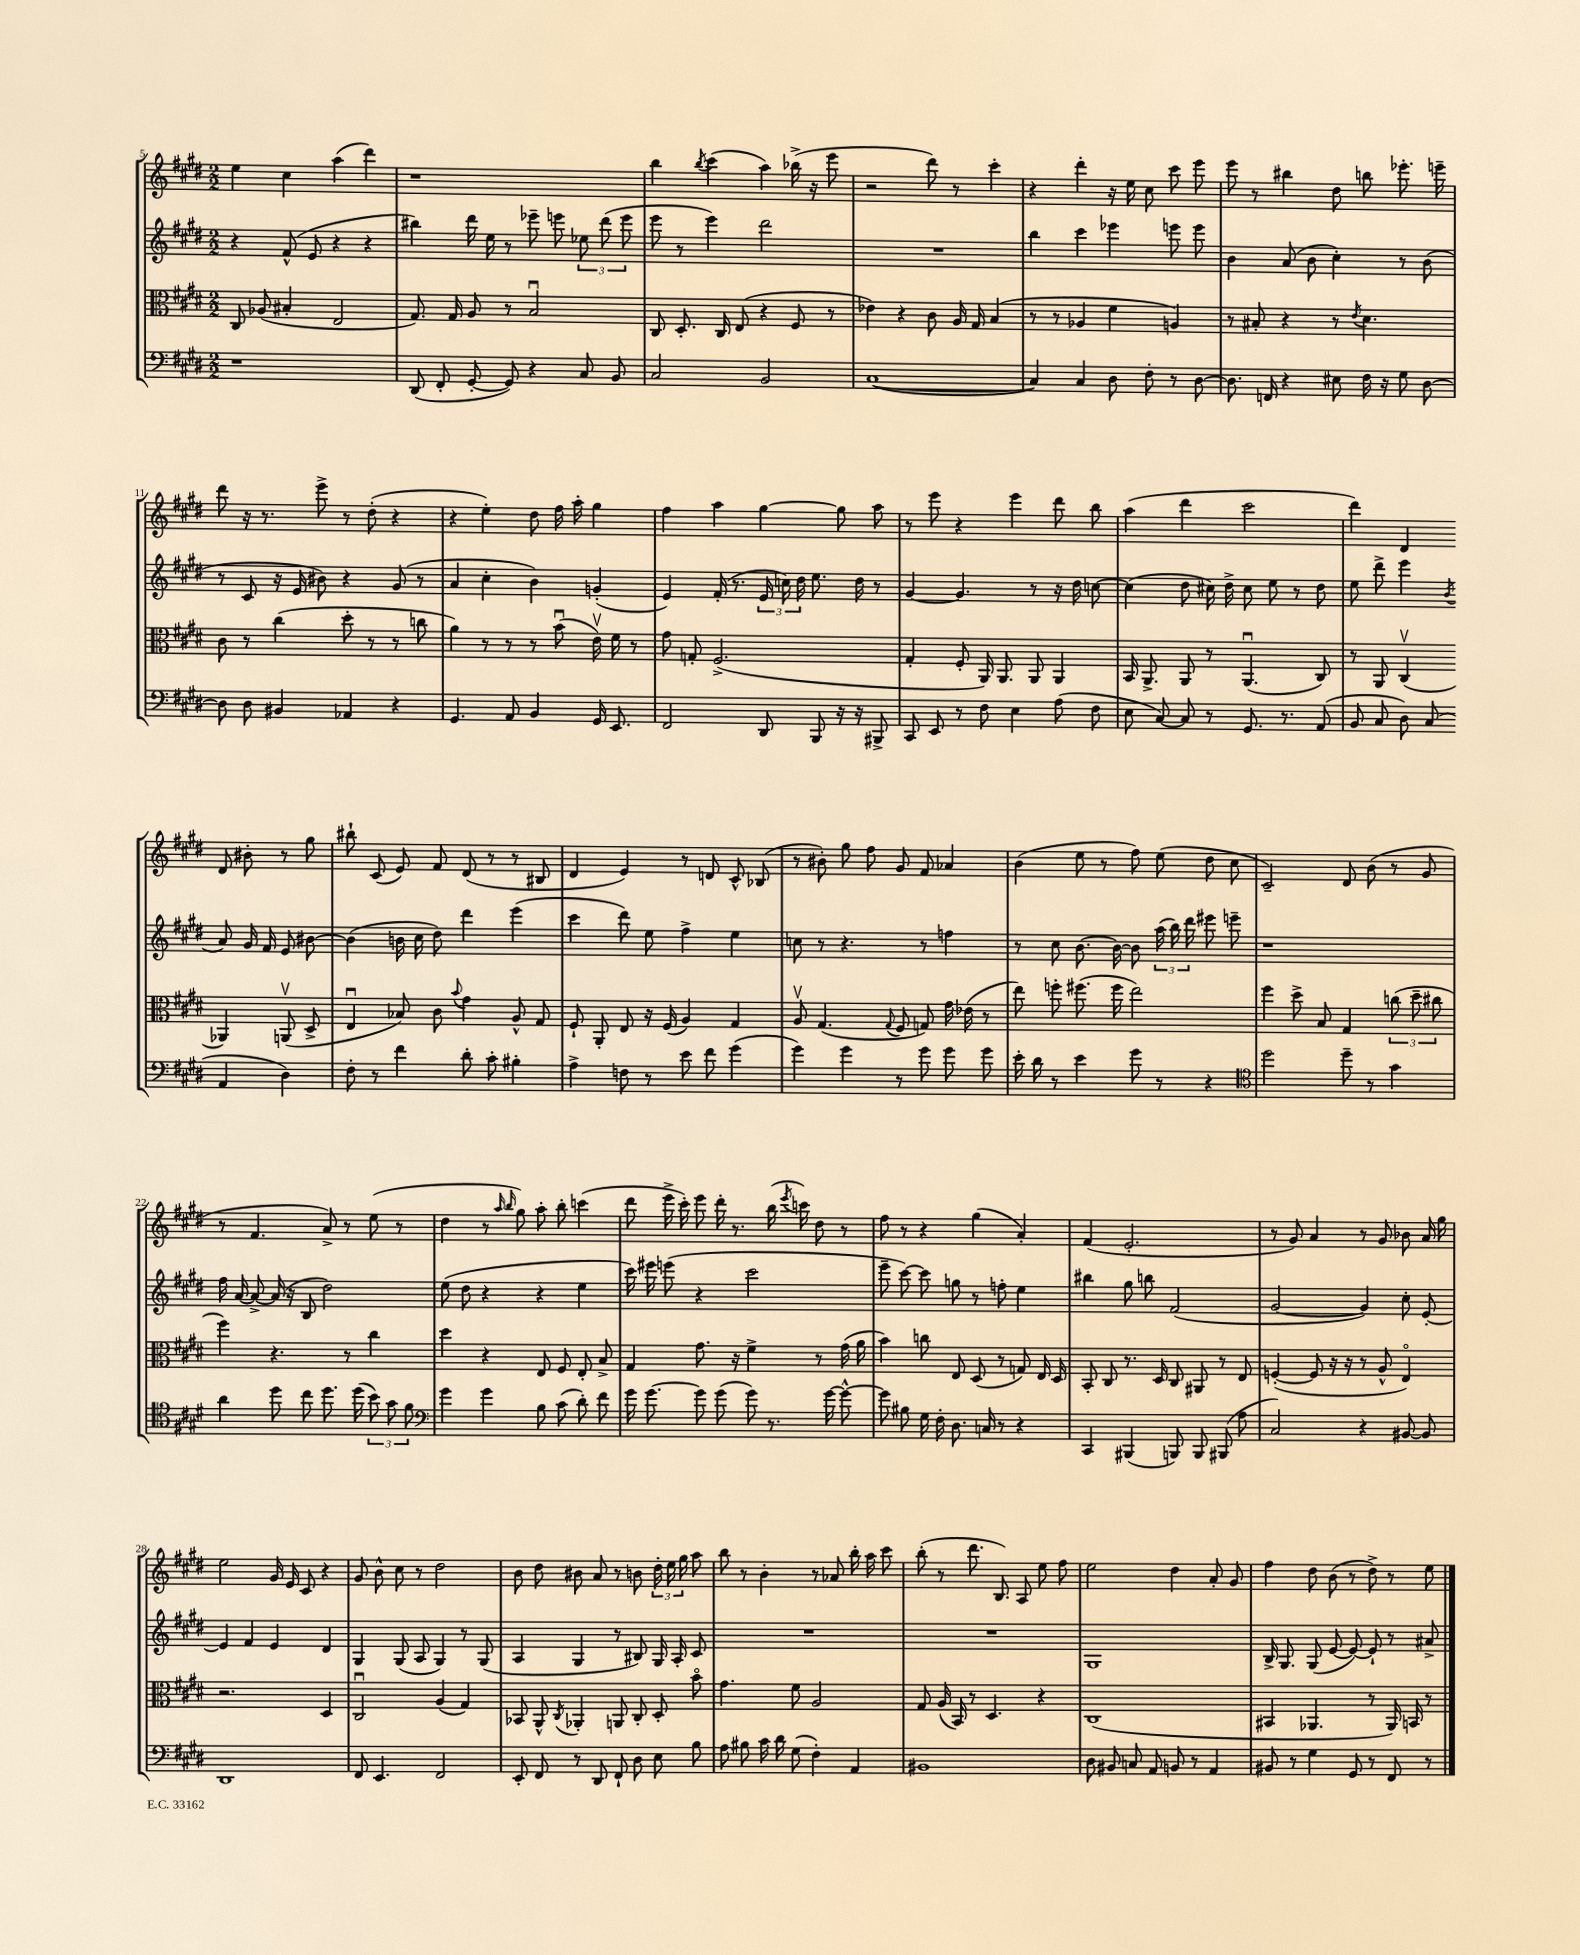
<<
\new StaffGroup <<
\new Staff = "s0" {
    \clef treble \key e \major \numericTimeSignature \time 2/2
    \autoBeamOff e''4 cis''4 a''4( dis'''4) |
    r1 |
    b''4 \acciaccatura { b''8 } cis'''4( a''4) bes''16->( r16 e'''8 |
    r2 dis'''8) r8 cis'''4-. |
    r4 dis'''4-. r16 e''16 cis''8 cis'''8 e'''8 |
    e'''8 r8 bis''4 dis''8 b''8 ees'''8.-. e'''16-- |
    dis'''8 r16 r8. e'''8-> r8 dis''8-.( r4 |
    r4 e''4-.) dis''8 fis''16 a''16-. gis''4 |
    fis''4 a''4 gis''4~ gis''8 a''8 |
    r8 e'''8 r4 e'''4 dis'''8 b''8 |
    a''4( dis'''4 cis'''2 |
    dis'''4) dis'4 dis'8 bis'8-. r8 gis''8 |
    bis''8-! cis'8( e'8) fis'8 dis'8( r8 r8 bis8 |
    dis'4 e'4) r8 d'8 cis'8-^ bes8( |
    r8 bis'8-.) gis''8 fis''8 gis'8 fis'8 aes'4 |
    b'4( e''8 r8 fis''8) e''8( dis''8 cis''8 |
    cis'2--) dis'8 b'8( r8 gis'8 |
    r8 fis'4. a'8->) r8 e''8( r8 |
    dis''4 r8 \grace { a''16 b''16 } gis''8) a''8-. b''8-. c'''4( |
    dis'''8 e'''16-> cis'''16-.) e'''8 dis'''16-. r8. b''16( \acciaccatura { e'''8 } c'''16) dis''8 r8 |
    fis''8 r8 r4 gis''4( a'4-.) |
    fis'4( e'2.-. |
    r8 gis'8) a'4 r8 gis'8 bes'8 a'16 gis''16 |
    e''2 gis'16 e'16 cis'8 r4 |
    gis'8 b'8-^ cis''8 r8 dis''2 |
    b'8 dis''8 bis'8 a'8 r8 b'8 \tuplet 3/2 { dis''16-. e''16 gis''16 } a''8 |
    b''8 r8 b'4-. r8 aes'8 b''16-. a''16 cis'''8 |
    b''8-.( r8 dis'''8. b8.) a8 e''8 fis''8 |
    e''2 dis''4 a'8-. gis'8 |
    fis''4 dis''8 b'8( r8 dis''8->) r8 e''8 \bar "|." |
}
\new Staff = "s1" {
    \clef treble \key e \major \numericTimeSignature \time 2/2
    \autoBeamOff r4 fis'8-^( e'8 r4 r4 |
    bis''4) dis'''16 e''16 r8 ees'''8-- e'''8 \tuplet 3/2 { ees''8 dis'''8( e'''8 } |
    e'''8 r8 e'''4) dis'''2 |
    R1 |
    b''4 cis'''4 ees'''4 e'''8 e'''8 |
    b'4 a'8( b'8 cis''4-.) r8 b'8( |
    r8 cis'8 r16 e'16 bis'8) r4 gis'8( r8 |
    a'4 cis''4-. b'4) g'4-.( |
    e'4) fis'16-.( r8. \tuplet 3/2 { e'16 c''16) dis''16 } e''8. dis''16 r8 |
    gis'4~ gis'4. r8 r16 dis''16 c''8~ |
    c''4( dis''8 cis''16) dis''16-> cis''8 e''8 r8 dis''8 |
    e''8 dis'''8-> e'''4 \acciaccatura { b'8 } a'8 gis'16 fis'16 e'8 bis'8~ |
    bis'4( b'16 cis''16 dis''8) dis'''4 e'''4( |
    cis'''4 dis'''8) e''8 fis''4-> e''4 |
    c''8 r8 r4. r8 f''4 |
    r8 cis''8 b'8.~ b'16~ b'8 \tuplet 3/2 { a''16( b''16) dis'''16 } eis'''8 e'''8-- |
    r1 |
    fis''16 a'16~ a'8~-> a'16( r16 b8 dis''2) |
    e''8( dis''8 r4 r4 e''4 |
    cis'''16) eis'''16 e'''8( r4 cis'''2 |
    e'''8-- cis'''8~) cis'''8 g''8 r8 f''8-. e''4 |
    bis''4 gis''8 b''8 fis'2( |
    gis'2~ gis'4) cis''8-. e'8~-. |
    e'4 fis'4 e'4 dis'4 |
    gis4 gis8( a8 gis4) r8 gis8( |
    a4 gis4 r8 bis8) gis16 a16-. cis'8 |
    R1 |
    R1 |
    gis1 |
    b16-> gis8. gis8( e'8~ e'8~) e'8-! r8 ais'8-> \bar "|." |
}
\new Staff = "s2" {
    \clef alto \key e \major \numericTimeSignature \time 2/2
    \autoBeamOff cis8 aes8( bis4-. e2 |
    gis8.) gis16 a8 r8 b2\downbow |
    cis8 dis8.-. cis16 e8( r4 fis8 r8 |
    ees'4) r4 cis'8 a16 gis16 b4( |
    r8 r8 aes4 fis'4 a4) |
    r8 bis8-. r4 r8 \acciaccatura { e'8 } dis'4. |
    cis'8 r8 cis''4( dis''8-. r8 r8 c''8 |
    a'4) r8 r8 r8 b'8\downbow( e'16\upbow) fis'16 r8 |
    gis'8 g8-. fis2.->( |
    gis4-. fis8-. a,16) a,8. a,8 a,4 |
    b,16 a,8.-> a,8 r8 a,4.\downbow( cis8) |
    r8 a,8 cis4\upbow( aes,4) a,8\upbow( dis8-> |
    e4\downbow bes8) cis'8 \appoggiatura { b'8 } gis'4 a8-^ gis8 |
    fis8-! a,8-. e8 r16 fis16( a4) gis4 |
    a8\upbow gis4.( \appoggiatura { gis8 } fis8 g8) gis'16 ees'16( r8 |
    e''8) f''8-. fis''8.( fis''16 e''2) |
    fis''4 dis''8-> b8 gis4 \tuplet 3/2 { c''8( dis''8-- cis''8 } |
    fis''4) r4. r8 cis''4 |
    dis''4 r4 e8 fis8 e8-. b8-> |
    gis4 gis'8. r16 fis'4-> r8 gis'16( a'16 |
    b'4) c''8 e8 dis8( r8 g8) e16 dis16 |
    b,8-. cis8 r8. dis16 cis8 ais,8 r8 e8 |
    f4~-.( f8 r16 r16 r8 a8-^ e4\flageolet) |
    r2. dis4 |
    cis2\downbow a4( gis4) |
    bes,8 a,8-^ \acciaccatura { cis8 } aes,4-. a,8 cis8-. dis8-. b'8\flageolet |
    gis'4. fis'8 a2 |
    gis8 a16( b,16) r8 dis4. r4 |
    cis1( |
    bis,4 aes,4. r8 aes,16) b,16 r8 \bar "|." |
}
\new Staff = "s3" {
    \clef bass \key e \major \numericTimeSignature \time 2/2
    \autoBeamOff r1 |
    dis,8( fis,8-. gis,8~-. gis,8) r4 cis8 b,8 |
    cis2 b,2 |
    cis1~( |
    cis4) cis4 dis8 fis8-. r8 dis8~ |
    dis8. f,16 r4 eis8 fis16 r16 gis8 dis8~ |
    dis8 dis8 bis,4 aes,4 r4 |
    gis,4. a,8 b,4 gis,16 e,8. |
    fis,2 dis,8 b,,8 r16 r16 bis,,8-> |
    cis,8 e,8 r8 fis8 e4 a8( fis8 |
    e8 cis8~) cis8 r8 gis,8. r8. a,8( |
    b,8 cis8 dis8) cis8( a,4 dis4) |
    fis8-. r8 fis'4 dis'8-. cis'8-. bis4-. |
    a4-> f8 r8 e'8 fis'8 gis'4( |
    gis'4) gis'4 r8 gis'8 gis'8 gis'8 |
    e'16-. dis'16 r8 e'4 gis'8 r8 r4 |
    \clef tenor dis''2 dis''8-- r8 gis'4 |
    a'4 dis''8 cis''8 dis''8. dis''16( \tuplet 3/2 { b'8) gis'8 fis'8 } |
    \clef bass gis'4 gis'4 b8 cis'8( dis'8-.) fis'8 |
    gis'16 gis'8.~ gis'8 gis'8( gis'8) r8. gis'16~ gis'8~-^ |
    gis'8 bis8 gis16 fis16-. dis8. c16 r8 r4 |
    cis,4 bis,,4( b,,8) b,,8 bis,,8( a8 |
    cis2) r4 bis,8~ bis,8 |
    dis,1 |
    fis,8 e,4. fis,2 |
    e,8-. fis,8 r8 dis,8 fis,8-! dis8 e8 b8 |
    a8 bis8 cis'16 dis'16 gis8( fis4-.) a,4 |
    bis,1 |
    dis8 bis,8 c8 a,8 b,8 r8 a,4 |
    bis,8 r8 gis4 gis,8 r8 fis,8 r8 \bar "|." |
}
>>
>>
\layout { \context { \Score currentBarNumber = #5 } }
